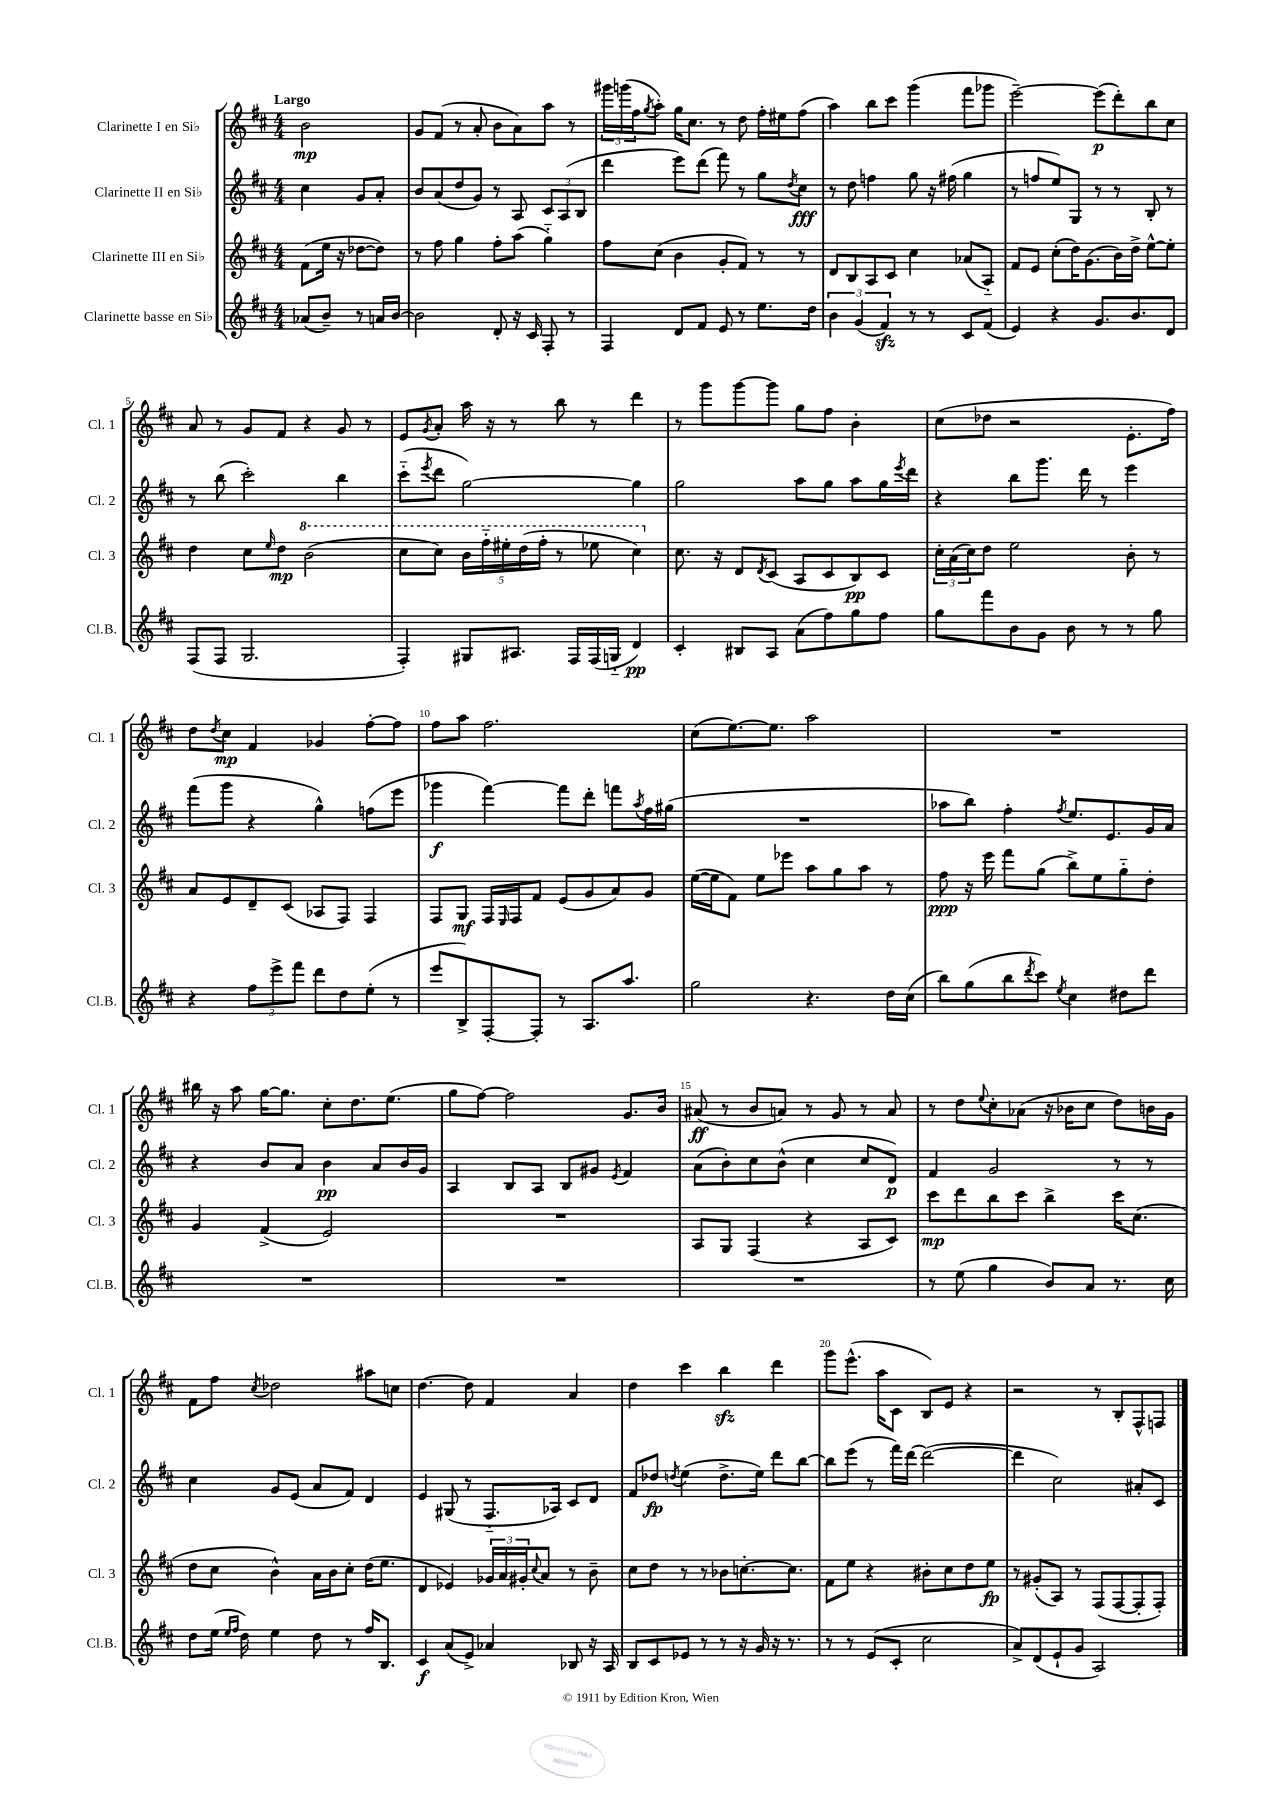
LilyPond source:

<<
\new StaffGroup <<
\new Staff = "s0" \with { instrumentName = "Clarinette I en Sib" shortInstrumentName = "Cl. 1" } {
    \clef treble \key d \major \numericTimeSignature \time 4/4 \partial 2 \tempo "Largo"
    b'2\mp |
    g'8 fis'8( r8 a'8-. b'8 a'8) a''8 r8 |
    \tuplet 3/2 { gis'''16 g'''16( fis''16 } \acciaccatura { g''8 } a''8-.) g''16 cis''8. r8 d''8 fis''16-. eis''16 fis''8( |
    a''4) b''8 cis'''8 g'''4( fis'''8 ges'''8 |
    e'''2~--) e'''8\p( d'''8-.) b''8 cis''8 |
    a'8 r8 g'8 fis'8 r4 g'8 r8 |
    e'8 \acciaccatura { g'8 } a'8-. a''16 r16 r8 b''8 r8 d'''4 |
    r8 g'''8 g'''8~ g'''8 g''8 fis''8 b'4-. |
    cis''8( des''8 r2 e'8.-. fis''16) |
    d''8 \acciaccatura { d''8 } cis''8\mp fis'4 ges'4 fis''8~-. fis''8 |
    fis''8 a''8 fis''2. |
    cis''8( e''8.~) e''8. a''2 |
    R1 |
    bis''16 r16 a''8 g''16~ g''8. cis''8-. d''8. e''8.( |
    g''8 fis''8~) fis''2 g'8. b'16 |
    ais'8\ff( r8 b'8 a'8) r8 g'8 r8 a'8 |
    r8 d''8 \appoggiatura { e''8 } cis''8-. aes'8( r16 bes'16 cis''8 d''8) b'16 g'16 |
    fis'8 fis''8 \acciaccatura { cis''8 } des''2 ais''8 c''8 |
    d''4.~ d''8 fis'4 a'4 |
    d''4 cis'''4 b''4\sfz d'''4 |
    g'''8 e'''8.-^( a''16 cis'8 b8) e'8 r4 |
    r2 r8 b8-. fis8-^ f8 \bar "|." |
}
\new Staff = "s1" \with { instrumentName = "Clarinette II en Sib" shortInstrumentName = "Cl. 2" } {
    \clef treble \key d \major \numericTimeSignature \time 4/4 \partial 2
    cis''4 g'8 a'8-. |
    b'8 a'8( d''8 g'8) r8 a8 \tuplet 3/2 { cis'8 a8( b8 } |
    d'''4 e'''8) d'''8( fis'''8) r8 g''8 \acciaccatura { d''8 } cis''8\fff |
    r8 d''8 f''4 g''8 r16 fis''16( g''4 |
    r8 f''8 e''8) g8 r8 r8 b8-. r8 |
    r8 b''8( cis'''2-.) b''4 |
    cis'''8-_( \acciaccatura { e'''8 } d'''8 g''2~) g''4 |
    g''2 a''8 g''8 a''8 g''16 \acciaccatura { e'''8 } d'''16 |
    r4 b''8 g'''8. d'''16 r8 e'''4 |
    fis'''8( g'''8 r4 g''4-^) f''8( e'''8 |
    ges'''4\f fis'''4~) fis'''8 d'''8-. f'''8 \acciaccatura { a''8 } fis''16 gis''16( |
    R1 |
    aes''8 b''8) fis''4-. \acciaccatura { fis''8 } e''8. e'8. g'16 a'16 |
    r4 b'8 a'8 b'4\pp a'8 b'16 g'16 |
    a4 b8 a8 b8 gis'8 \acciaccatura { e'8 } fis'4 |
    a'8( b'8-.) cis''8 b'8-^( cis''4 cis''8 d'8\p) |
    fis'4 g'2 r8 r8 |
    cis''4 g'8 e'8( a'8 fis'8) d'4 |
    e'4 gis8( r8 fis8.-_ aes16) cis'8 d'8 |
    fis'8 des''8\fp \acciaccatura { d''8 } e''4( d''8.-> e''16) d'''8 b''8~ |
    b''8 e'''8( r8 fis'''16) d'''16~ d'''2~( |
    d'''4 cis''2) ais'8-. cis'8 \bar "|." |
}
\new Staff = "s2" \with { instrumentName = "Clarinette III en Sib" shortInstrumentName = "Cl. 3" } {
    \clef treble \key d \major \numericTimeSignature \time 4/4 \partial 2
    fis'8( e''16 r16 des''8~ des''8) |
    r8 fis''8 g''4 fis''8-. a''8( g''4-_) |
    fis''8 cis''8( b'4 g'8-. fis'8) r8 r8 |
    d'8 b8 a8 cis'8 cis''4 aes'8( a8-_) |
    fis'8 e'8 cis''8-.( d''16) g'8.( b'16) d''16-> e''8~-^ e''8-. |
    d''4 cis''8 \grace { e''16 } d''8\mp \ottava #1 b''2( |
    cis'''8 cis'''8) \tuplet 5/4 { b''16 fis'''16-_ eis'''16-. d'''16( fis'''16-. } r8 ees'''8 cis'''4) \ottava #0 |
    cis''8. r16 d'8 \acciaccatura { d'8 } cis'8( a8 cis'8 b8\pp) cis'8 |
    \tuplet 3/2 { cis''16-. a'16( cis''16) } d''8 e''2 b'8-. r8 |
    a'8 e'8 d'8-- cis'8( aes8 fis8) fis4 |
    fis8 g8\mf fis16 \grace { e16 } fis16 fis'8 e'8( g'8 a'8) g'8 |
    e''16~( e''16 fis'8) e''8 ees'''8 a''8 g''8 a''8 r8 |
    fis''8\ppp r16 e'''16 fis'''8 g''8( b''8->) e''8 g''8-_ d''8-. |
    g'4 fis'4->( e'2) |
    R1 |
    a8 g8 fis4( r4 a8 cis'8) |
    cis'''8\mp d'''8 b''8 cis'''8 b''4-> cis'''16 cis''8.( |
    d''8 cis''8 b'4-^) a'16 b'16 cis''8-. d''16( e''8. |
    d'4 ees'4) \tuplet 3/2 { ges'16 a'16 gis'16-. } \appoggiatura { cis''8 } a'8 r8 b'8-- |
    cis''8 d''8 r8 r8 bes'8 c''8.~-. c''8. |
    fis'8 e''8 r4 bis'8-. cis''8 d''8 e''8\fp |
    r8 gis'8-.( a8) r8 fis8( fis8~ fis8-. fis8-.) \bar "|." |
}
\new Staff = "s3" \with { instrumentName = "Clarinette basse en Sib" shortInstrumentName = "Cl.B." } {
    \clef treble \key d \major \numericTimeSignature \time 4/4 \partial 2
    aes'8( b'8--) r8 a'16 b'16~ |
    b'2 d'8-. r16 cis'16 fis8-. r8 |
    fis4 d'8 fis'8 e'8 r8 e''8. d''16 |
    \tuplet 3/2 { b'4 g'4( fis'4\sfz) } r8 r8 cis'8 fis'8( |
    e'4) r4 g'8. b'8. d'8 |
    fis8( fis8 g2. |
    fis4-.) gis8 ais8. fis16 fis16( g16-_ d'4\pp) |
    cis'4-. bis8 a8 a'8( fis''8) g''8 fis''8 |
    g''8 fis'''8 b'8 g'8 b'8 r8 r8 g''8 |
    r4 \tuplet 3/2 { fis''8 e'''8-> fis'''8 } d'''8 d''8 e''8-.( r8 |
    e'''8 b8->) fis8~-. fis8-. r8 a8. a''8. |
    g''2 r4. d''16 cis''16( |
    b''8) g''8( b''8 \acciaccatura { d'''8 } cis'''8) \acciaccatura { e''8 } cis''4 dis''8 d'''8 |
    R1 |
    R1 |
    R1 |
    r8 e''8( g''4 b'8) a'8 r8. cis''16 |
    d''8 e''16( \grace { e''16 fis''16 } d''16) e''4 d''8 r8 fis''16 b8. |
    cis'4\f a'8( e'8->) aes'4 bes8 r16 a16 |
    b8 cis'8 ees'8 r8 r8 r16 g'16 r16 r8. |
    r8 r8 e'8( cis'8-. cis''2 |
    a'8->) d'8( e'8-! g'8 a2) \bar "|." |
}
>>
>>
\layout { \context { \Score \override BarNumber.break-visibility = ##(#f #t #t) barNumberVisibility = #(every-nth-bar-number-visible 5) } }
